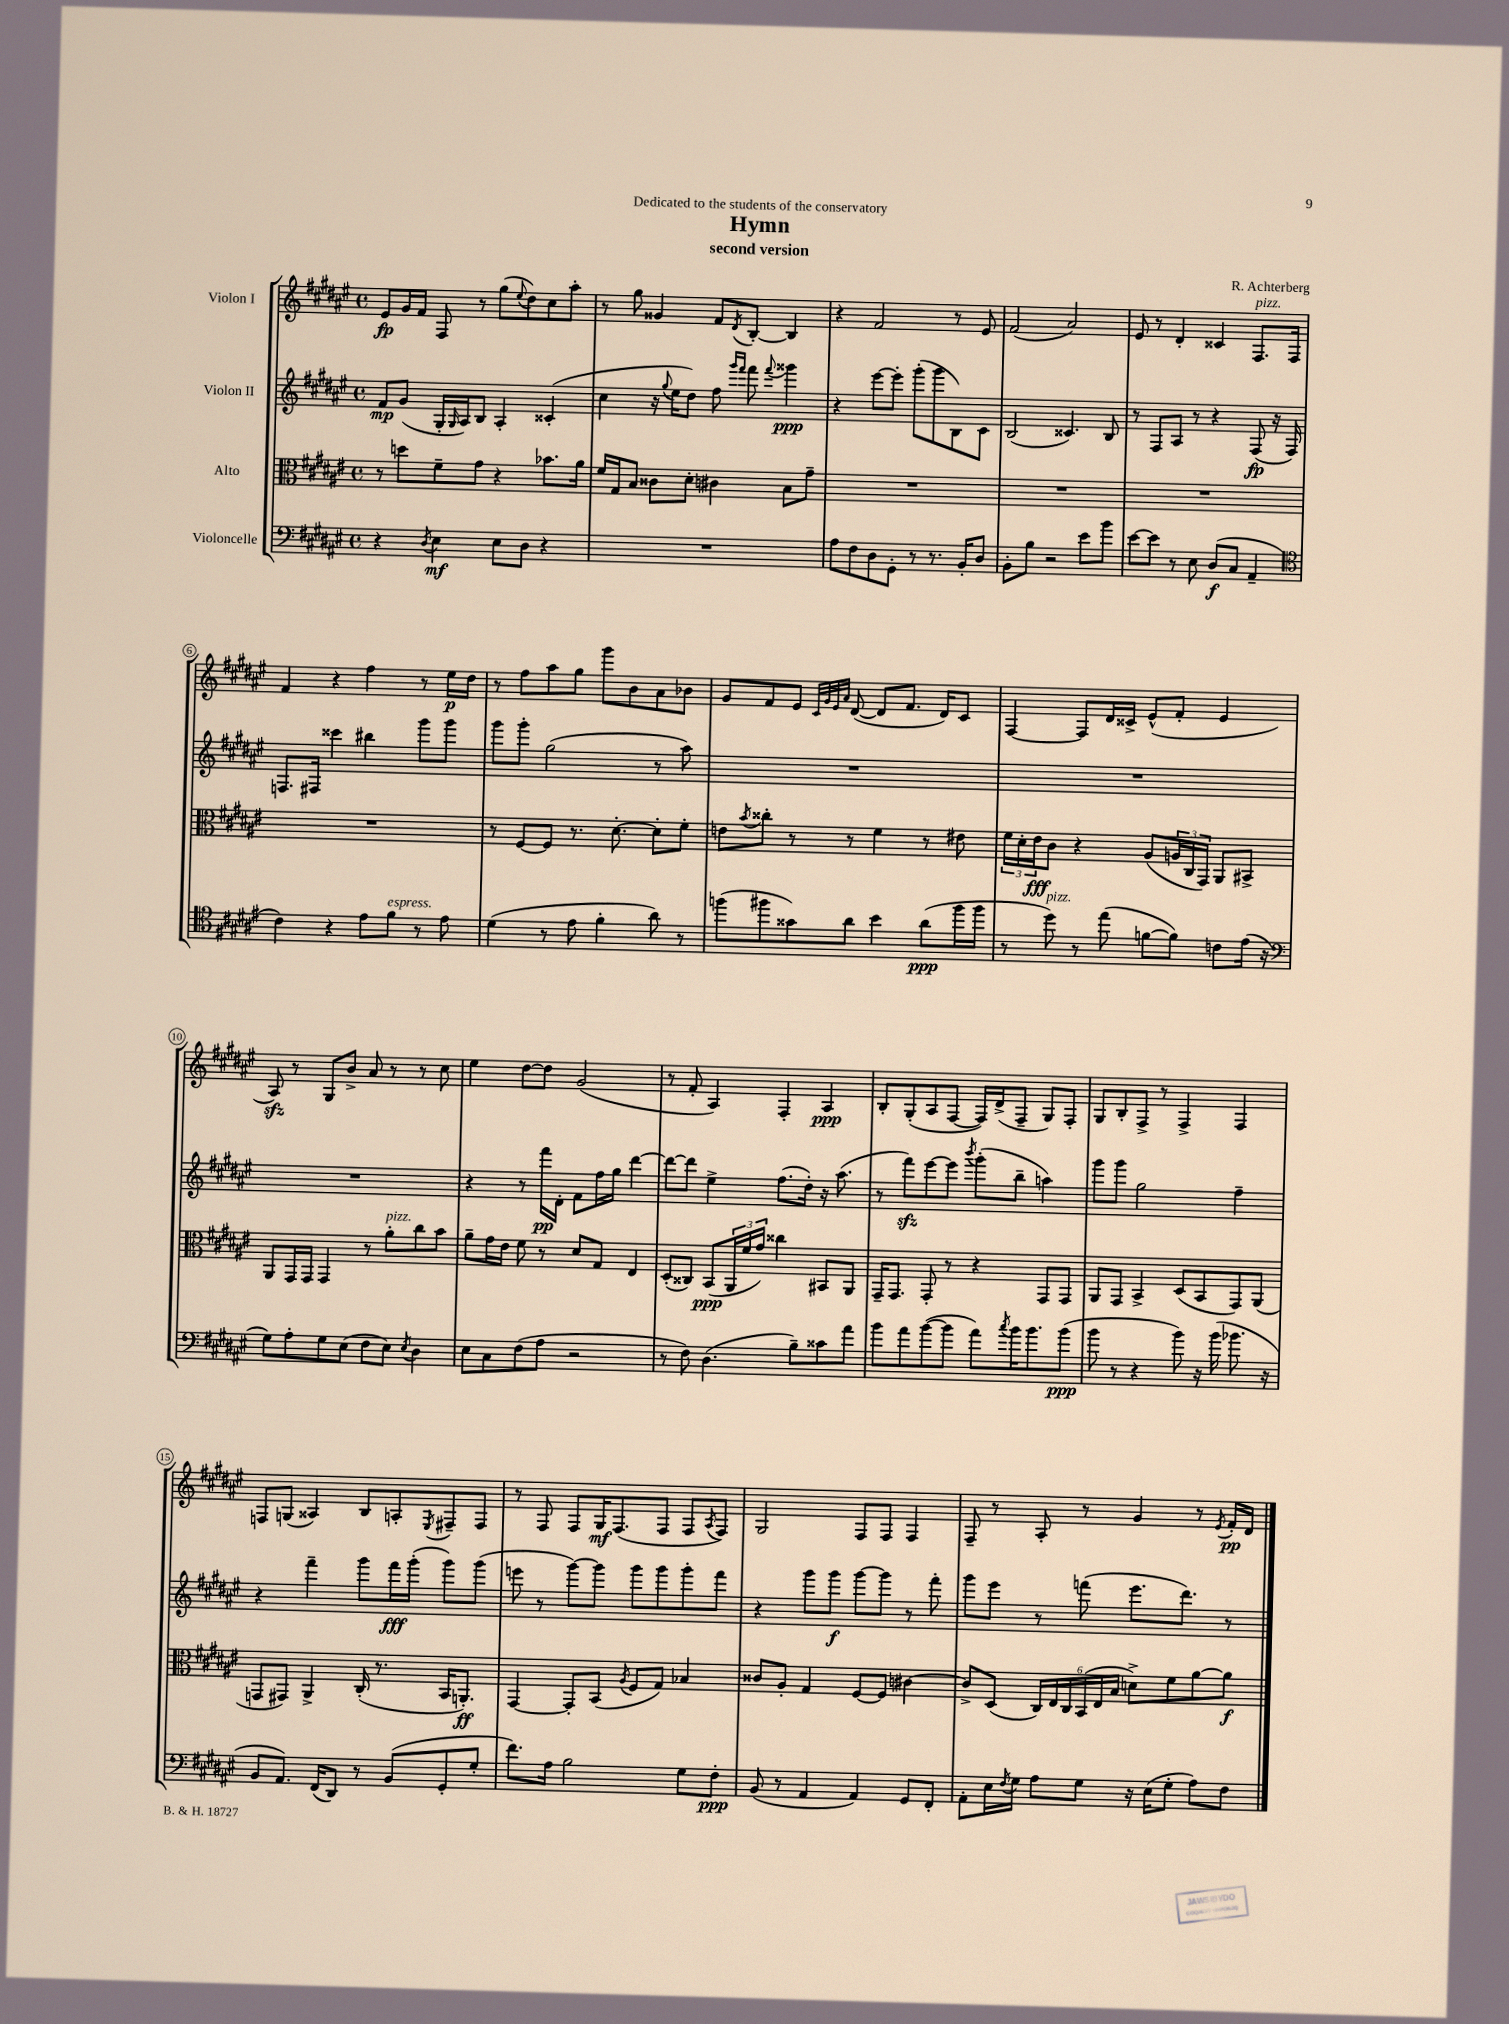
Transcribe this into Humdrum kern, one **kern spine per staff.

**kern	**kern	**kern	**kern
*staff4	*staff3	*staff2	*staff1
*clefF4	*clefC3	*clefG2	*clefG2
*k[f#c#g#d#a#e#]	*k[f#c#g#d#a#e#]	*k[f#c#g#d#a#e#]	*k[f#c#g#d#a#e#]
*M4/4	*M4/4	*M4/4	*M4/4
*met(c)	*met(c)	*met(c)	*met(c)
4r	8r	8f#	8e#
.	8dd	(8g#	16g#
.	.	.	16f#
8qD#	.	.	.
4E#	8f#~	16G#'	8F#
.	.	16qqG#	.
.	.	16A#)	.
.	8g#	8B	8r
8E#	4r	4A#'	(8gg#
.	.	.	8qqee#
8D#	.	.	8dd#)
4r	8.b-	(4c##'	8cc#
.	.	.	8aa#'
.	16a#	.	.
=	=	=	=
1r	16f#	4cc#	8r
.	16G#	.	.
.	8B	.	8gg#
.	8c##	16r	4g##
.	.	8qqgg#	.
.	.	16ee#	.
.	8d#'	8dd#)	.
.	4c#	8ff#	8f#
.	.	16qqggg#	.
.	.	16qqfff#	8qd#
.	.	8fff#	[8B'
.	.	8qqfff#	.
.	8B	4ggg##	4B]
.	8g#~	.	.
=	=	=	=
8A#	1r	4r	4r
8F#	.	.	.
8D#	.	[8eee#	2f#
8GG#'	.	8eee#']	.
8r	.	(8ggg#'	.
8.r	.	8ggg#	.
.	.	8B)	8r
16BB'	.	.	.
8D#	.	8c#	8e#
=	=	=	=
8BB'	1r	(2B	(2f#
8B	.	.	.
2r	.	.	.
.	.	4.c##)	2a#)
8e#	.	.	.
8b	.	8B	.
=	=	=	=
[8e#	1r	8r	8e#
8e#]	.	8F#	8r
8r	.	8A#	4d#'
8E#	.	8r	.
(8D#	.	4r	4c##
8C#	.	.	.
4AA#~	.	(8F#	8.F#
.	.	16r	.
.	.	16F#)	16F#
=	=	=	=
*clefC4	*	*	*
4c#)	1r	8.F	4f#
.	.	16F#	.
4r	.	4ccc##	4r
8e#	.	4bb#	4ff#
8f#	.	.	.
8r	.	8ggg#	8r
8e#	.	8ggg#	16ee#
.	.	.	16dd#
=	=	=	=
(4d#	8r	8ggg#	8r
.	[8F#	8ggg#'	8ff#
8r	8F#]	(2gg#	8aa#
8e#	8.r	.	8gg#
4f#'	.	.	8ggg#
.	[8.d#'	.	.
.	.	.	8b
8a#)	8d#']	8r	8a#
8r	8f#'	8aa#)	8b-
=	=	=	=
(8ff	8e	1r	8g#
.	8qb	.	.
8ff#	8cc##'	.	8f#
8g##)	8r	.	8e#
.	.	.	32qqc#
.	.	.	32qqg#
.	.	.	32qqe#
.	.	.	32qqa#
8a#	8r	.	([8d#
4b	4f#	.	8d#]
.	.	.	8.f#
(8a#	8r	.	.
.	.	.	16d#)
16ff#	8e#	.	8c#
16ff#	.	.	.
=	=	=	=
8r	24f#	1r	[4F#
.	24d#'	.	.
.	24e#	.	.
8dd#)	8c#	.	.
8r	4r	.	8F#]
(8ee#	.	.	16d#
.	.	.	16c##^
[8f	(8A#	.	(8e#^^
8f])	24A	.	8f#'
.	24C#	.	.
.	24GG#)	.	.
8c	8AA#	.	4e#
(16e#	8BB#^	.	.
16r	.	.	.
=	=	=	=
*clefF4	*	*	*
8G#)	8AA#	1r	8A#)
8A#'	16GG#	.	8r
.	16GG#	.	.
8G#	4GG#	.	8G#
(8E#	.	.	8b^
8F#	8r	.	8a#
8E#)	8a#'	.	8r
8qE#	.	.	.
4D#	8cc#	.	8r
.	8b	.	8cc#
=	=	=	=
8E#	8a#~	4r	4ee#
8C#	16g#	.	.
.	16e#	.	.
(8F#	8f#	8r	[8dd#
8A#	8r	16fff#	8dd#]
.	.	16d#'	.
2r	8d#	8f#	(2g#
.	8G#	16ff#	.
.	.	16gg#	.
.	4E#	[4ddd#	.
=	=	=	=
8r	(8D#'	8ddd#_	8r
8F#)	8C##)	8ddd#]	8f#'
(4.D#	(8BB	4ee#^	4A#)
.	24AA#	.	.
.	24f#	.	.
.	24g#)	.	.
.	4cc##	(8.ff#	4F#'
8B~)	.	.	.
.	.	16dd#')	.
8c##	8BB#	16r	4A#
.	.	(8.aa#	.
8a#	8AA#	.	.
=	=	=	=
8b	16GG#~	8r	8B'
.	8.GG#	.	.
8a#	.	8fff#)	(8G#'
([8b	8GG#'	[8eee#	8A#
8b]	8r	8eee#]	[8F#
.	.	8qbbb	.
8a#)	4r	(8ggg#'	16F#])
.	.	.	(16d#^
8qcc#	.	.	.
16b	.	8bb~	8F#~
8.b	.	.	.
.	8GG#	4aa)	8G#)
(8b	8GG#	.	8F#'
=	=	=	=
8b	8AA#	8ggg#	8G#
8r	8GG#	8ggg#	8B'
4r	4BB^	2gg#	8F#^
.	.	.	8r
8b)	(8D#	.	4F#^
16r	8BB	.	.
(16b	.	.	.
8.b-	8GG#)	4ff#~	4F#
.	(8AA#	.	.
16r	.	.	.
=	=	=	=
8BB	8GG	4r	8F
8.AA#)	8GG#)	.	(8G
.	4AA#^	4fff#~	4A##)
(16FF#	.	.	.
8DD#)	.	.	.
8r	(16C#'	8ggg#	8B
.	8.r	.	.
(8BB	.	16fff#	8A'
.	.	(16ggg#'	.
.	.	.	8qE#
8GG#'	16BB	8ggg#)	8F#~
.	8.AA')	.	.
8G#'	.	(8ggg#	8F#
=	=	=	=
8.f#)	[4GG#	8eee	8r
.	.	8r	8F#
16A#	.	.	.
2B	8GG#']	[8ggg#)	8F#
.	(8BB	8ggg#]	16G#
.	.	.	(8.F#
.	8qA#	.	.
.	8F#	8ggg#	.
.	8G#)	8ggg#	8F#
8G#	4B-	8ggg#'	8F#
.	.	.	8qA#
8F#'	.	8fff#	8F#)
=	=	=	=
(8BB	8c##	4r	2G#
8r	8A#'	.	.
4AA#	4G#	8ggg#	.
.	.	8ggg#	.
4AA#)	[8F#	[8ggg#	8F#
.	8F#]	8ggg#]	8F#
8GG#	[4c#	8r	4F#
8FF#'	.	8fff#'	.
=	=	=	=
8AA#'	8c#^]	8ggg#	8F#~
16E#	(8D#	8eee#	8r
8qF#	.	.	.
16G#	.	.	.
8A#	24C#)	8r	8A#'
.	24E#	.	.
.	24C#	.	.
8G#	(24BB	(8fff	8r
.	24E#	.	.
.	24B	.	.
16r	8d^)	8.eee#	4g#
(16E#	.	.	.
8G#'	8f#	.	.
.	.	8.ddd#)	.
8A#)	[8a#	.	8r
.	.	.	8qe#
8F#	8a#]	8r	16f#'
.	.	.	16d#
==	==	==	==
*-	*-	*-	*-
